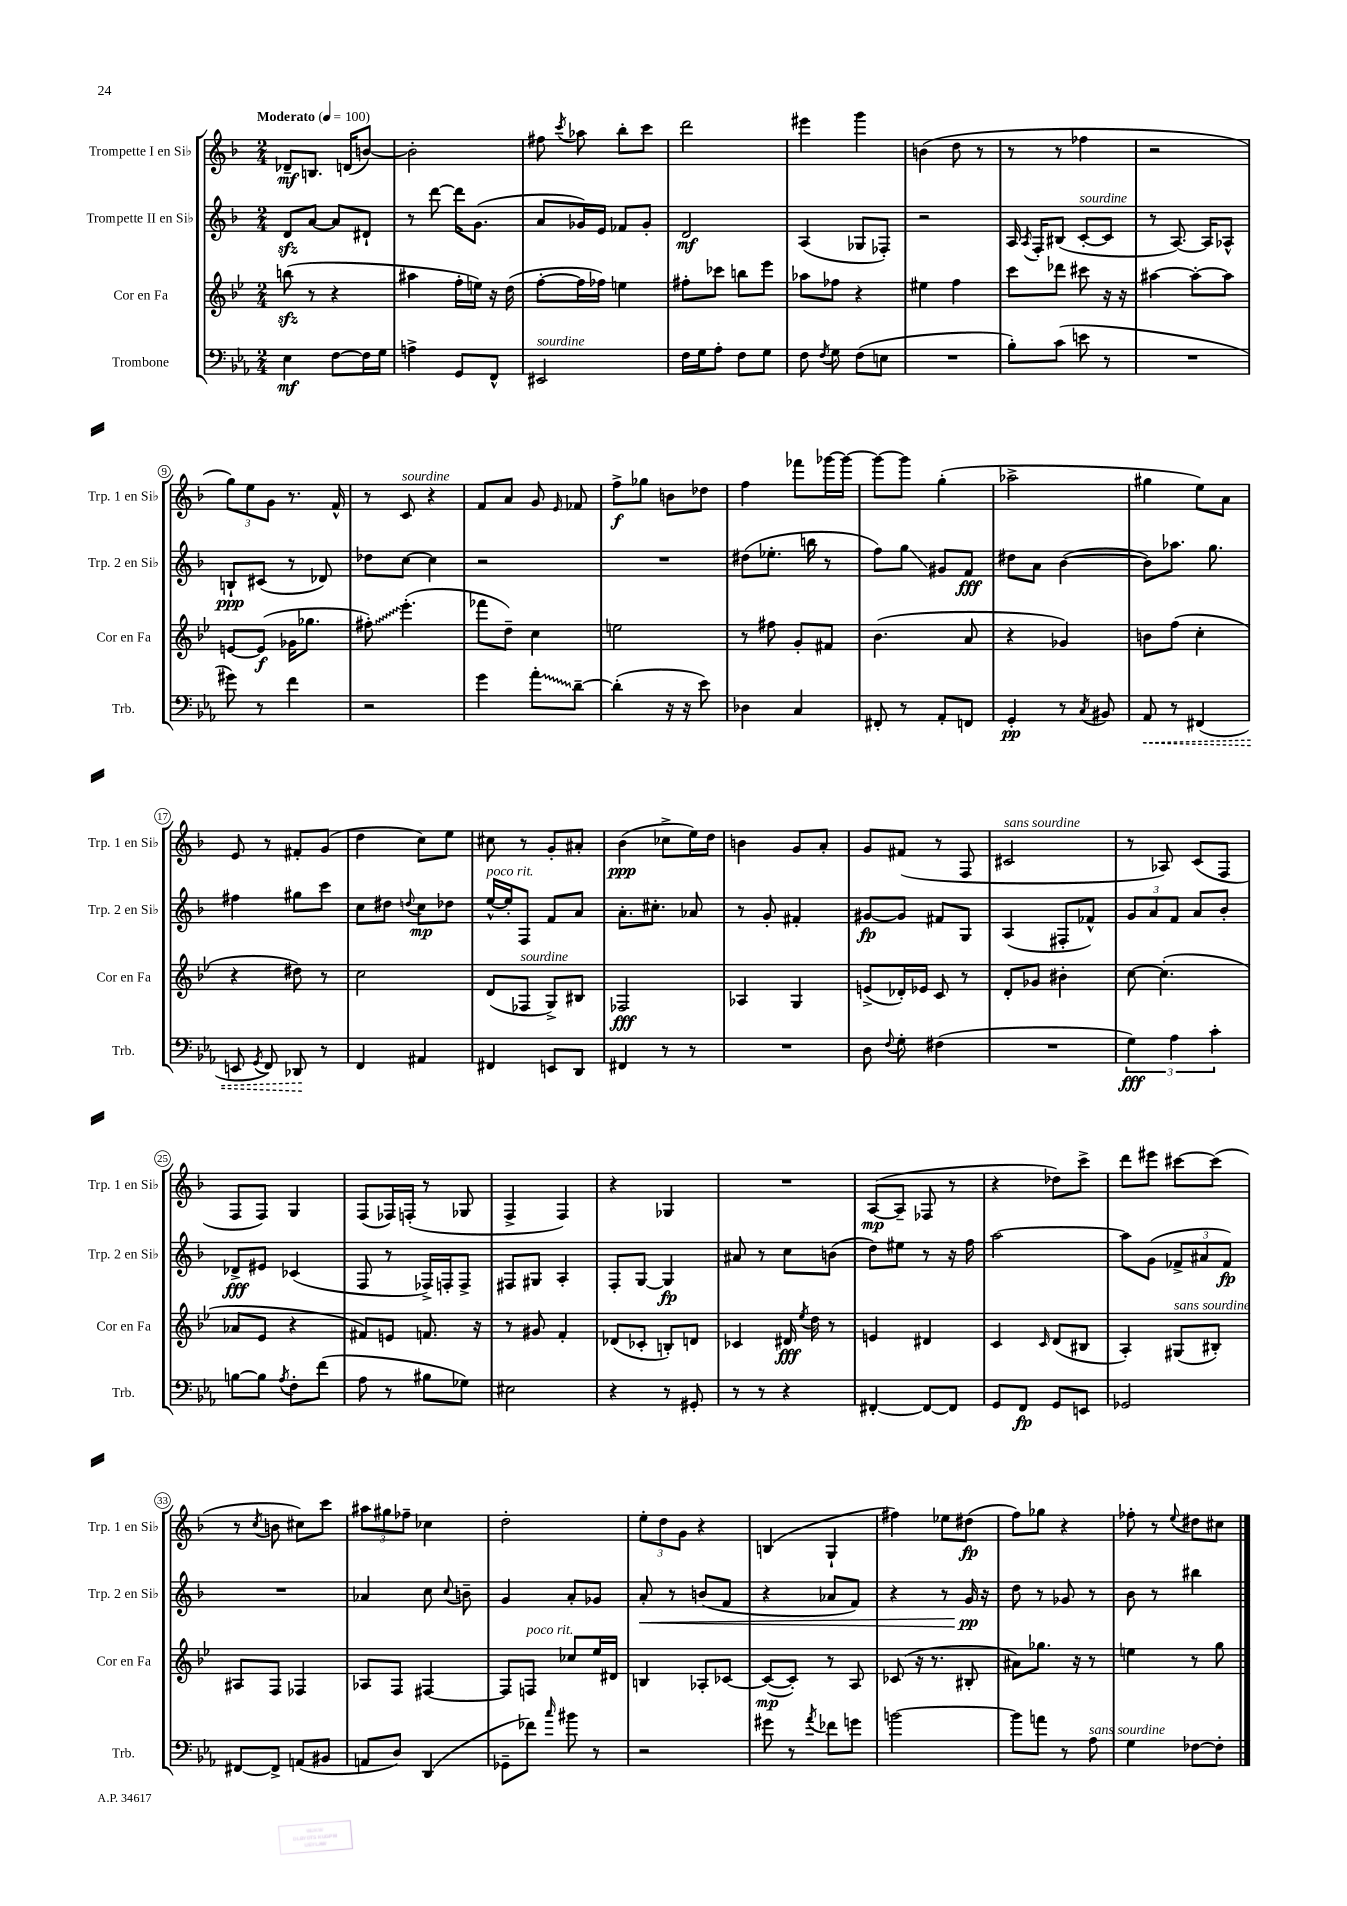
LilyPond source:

<<
\new StaffGroup <<
\new Staff = "s0" \with { instrumentName = "Trompette I en Sib" shortInstrumentName = "Trp. 1 en Sib" } {
    \clef treble \key f \major \numericTimeSignature \time 2/4 \tempo "Moderato" 4 = 100
    \autoBeamOff des'8[--\mf b8.] d'16[( b'8]~) |
    b'2-. |
    fis''8 \acciaccatura { c'''8 } aes''8 bes''8[-. c'''8] |
    d'''2 |
    eis'''4 g'''4 |
    b'4( d''8 r8 |
    r8 r8 fes''4 |
    r2 |
    \tuplet 3/2 { g''8[) e''8 g'8] } r8. f'16-^ |
    r8 c'8^\markup { \italic "sourdine" } r4 |
    f'8[ a'8] g'8 \grace { e'16 } fes'8 |
    f''8[->\f ges''8] b'8[ des''8] |
    f''4 fes'''8[ ges'''16~ ges'''16]~ |
    ges'''8[~ ges'''8] g''4-.( |
    aes''2-> |
    gis''4 e''8[) a'8] |
    e'8 r8 fis'8[-. g'8]( |
    d''4 c''8[) e''8] |
    cis''8 r8 g'8[-. ais'8]-. |
    bes'4\ppp( ces''8[-> e''16) d''16] |
    b'4 g'8[ a'8]-. |
    g'8[ fis'8]( r8 f8 |
    cis'2^\markup { \italic "sans sourdine" } |
    r8 aes8) c'8[( f8] |
    f8[ f8]) g4 |
    f8[( fes16) f16]-.( r8 ges8 |
    f4-> f4) |
    r4 ges4 |
    R2 |
    a8[~\mp( a8]-- fes8 r8 |
    r4 des''8[) c'''8]-> |
    d'''8[ eis'''8] cis'''8[~ cis'''8]( |
    r8 \acciaccatura { c''8 } b'8 cis''8[) c'''8] |
    \tuplet 3/2 { ais''8[ gis''8 fes''8]-- } ces''4 |
    d''2-. |
    \tuplet 3/2 { e''8[-. d''8 g'8] } r4 |
    b4( g4-! |
    fis''4) ees''8[ dis''8]\fp( |
    f''8[) ges''8] r4 |
    fes''8-. r8 \appoggiatura { e''8 } dis''8[ cis''8] \bar "|." |
}
\new Staff = "s1" \with { instrumentName = "Trompette II en Sib" shortInstrumentName = "Trp. 2 en Sib" } {
    \clef treble \key f \major \numericTimeSignature \time 2/4
    \autoBeamOff d'8[\sfz a'8]~ a'8[ dis'8]-! |
    r8 d'''8~ d'''16[ g'8.]( |
    a'8[ ges'16) e'16] fes'8[ ges'8]-. |
    d'2\mf |
    a4( ges8[ fes8]-.) |
    r2 |
    a16 \acciaccatura { a8 } f16[-. bis8]( c'8[~-.^\markup { \italic "sourdine" } c'8] |
    r8 a8.~) a16[ aes8]-^ |
    b8[-!\ppp cis'8]( r8 des'8) |
    des''8[ c''8]~ c''4 |
    r2 |
    R2 |
    dis''8[( ees''8.]-. b''16 r8 |
    f''8[) g''8]\glissando gis'8[ f'8]\fff |
    dis''8[ a'8] bes'4~( |
    bes'8[) aes''8.] g''8. |
    fis''4 gis''8[ c'''8] |
    c''8[ dis''8] \appoggiatura { d''8 } c''8[\mp des''8] |
    e''16[~-^^\markup { \italic "poco rit." } e''16-. f8] f'8[ a'8] |
    a'8.[-. cis''8.]-. aes'8 |
    r8 g'8-. fis'4-. |
    gis'8[~\fp gis'8] fis'8[ g8] |
    a4( fis8[-. fes'8]-^) |
    \tuplet 3/2 { g'8[ a'8 f'8] } a'8[ bes'8]-. |
    des'8[->\fff eis'8] ces'4( |
    f8 r8 fes16[->) f16-. f8]-> |
    fis8[ gis8] a4-. |
    f8[-. g8]~ g4\fp |
    ais'8 r8 c''8[ b'8]( |
    d''8[) eis''8] r8 r16 f''16 |
    a''2~ |
    a''8[ g'8]( \tuplet 3/2 { fes'8[-> ais'8 fes'8]\fp) } |
    R2 |
    aes'4 c''8 \appoggiatura { c''8 } b'8-- |
    g'4 a'8[-. ges'8] |
    a'8-.\< r8 b'8[( f'8] |
    r4 aes'8[ f'8]) |
    r4 r8 g'16\pp\! r16 |
    d''8 r8 ges'8 r8 |
    bes'8 r8 bis''4 \bar "|." |
}
\new Staff = "s2" \with { instrumentName = "Cor en Fa" shortInstrumentName = "Cor en Fa" } {
    \clef treble \key bes \major \numericTimeSignature \time 2/4
    \autoBeamOff b''8\sfz( r8 r4 |
    ais''4 f''16[-. e''16]) r16 d''16( |
    f''8[~-. f''16 fes''16]) e''4 |
    fis''8[-. ces'''8] b''8[ ees'''8] |
    aes''8[ fes''8] r4 |
    eis''4 f''4 |
    c'''8[ des'''8] cis'''8 r16 r16 |
    ais''4~ ais''8[~-. ais''8] |
    e'8[~ e'8]\f( ges'16[ ges''8.] |
    \once \override Glissando.style = #'zigzag fis''8-.\glissando) ees'''4.-.( |
    fes'''8[ d''8]--) c''4 |
    e''2 |
    r8 fis''8 g'8[-. fis'8] |
    bes'4.( a'8 |
    r4 ges'4) |
    b'8[ f''8]( c''4-. |
    r4 dis''8) r8 |
    c''2 |
    d'8[( fes8]^\markup { \italic "sourdine" } g8[->) bis8] |
    fes2\fff |
    aes4 g4 |
    e'8[->( des'16-.) ees'16] c'8 r8 |
    d'8[-. ges'8] bis'4-. |
    c''8~ c''4.-.( |
    aes'8[ ees'8] r4 |
    fis'8[) e'8] f'8. r16 |
    r8 gis'8 f'4-. |
    des'8[( ces'8]-. b8[-.) d'8] |
    ces'4 dis'16\fff \acciaccatura { ees''8 } d''16 r8 |
    e'4 dis'4 |
    c'4 \grace { c'16 } d'8[( bis8] |
    a4-.) gis8[^\markup { \italic "sans sourdine" }( bis8]-.) |
    ais8[ f8] fes4 |
    aes8[ f8] fis4~ |
    fis8[ f8]^\markup { \italic "poco rit." } ces''8[ ees''16 dis'16] |
    b4 aes8[-. ces'8]~ |
    ces'8[~\mp( ces'8]-.) r8 a8 |
    ces'8( r16 r8. bis8-. |
    ais'8[) ges''8.] r16 r8 |
    e''4 r8 g''8 \bar "|." |
}
\new Staff = "s3" \with { instrumentName = "Trombone" shortInstrumentName = "Trb." } {
    \clef bass \key ees \major \numericTimeSignature \time 2/4
    \autoBeamOff ees4\mf f8[~ f16 g16] |
    a4-> g,8[ f,8]-^ |
    eis,2^\markup { \italic "sourdine" } |
    f16[ g16 aes8]-. f8[ g8] |
    f8 \acciaccatura { f8 } g8 f8[( e8] |
    R2 |
    bes8[-.) c'8]( e'8 r8 |
    R2 |
    gis'8) r8 f'4 |
    r2 |
    g'4 \once \override Glissando.style = #'zigzag aes'8[-.\glissando d'8]~-- |
    d'4-.( r16 r16 ees'8) |
    des4 c4 |
    fis,8-. r8 aes,8[-. f,8] |
    g,4-.\pp r8 \acciaccatura { c8 } bis,8 |
    \once \override Hairpin.style = #'dashed-line aes,8\< r8 fis,4( |
    e,8 \acciaccatura { g,8 } f,8) des,8\! r8 |
    f,4 ais,4 |
    fis,4 e,8[ d,8] |
    fis,4 r8 r8 |
    R2 |
    d8 \appoggiatura { f8 } g8-. fis4( |
    R2 |
    \tuplet 3/2 { g4\fff) aes4 c'4-. } |
    b8[~ b8] \acciaccatura { aes8 } f8[-. f'8]( |
    aes8 r8 bis8[ ges8]) |
    eis2 |
    r4 r8 gis,8-. |
    r8 r8 r4 |
    fis,4~-. fis,8[~ fis,8] |
    g,8[ f,8]\fp g,8[ e,8] |
    ges,2 |
    fis,8[~ fis,8]-> a,8[( bis,8] |
    a,8[ d8]) d,4( |
    ges,8[-- fes'8]) \grace { c''16 } bis'8 r8 |
    r2 |
    gis'8 r8 \acciaccatura { aes'8 } fes'8[ g'8] |
    b'2~ |
    b'8[ a'8] r8 aes8^\markup { \italic "sans sourdine" } |
    g4 fes8[~ fes8]-. \bar "|." |
}
>>
>>
\layout { \context { \Score \override BarNumber.stencil = #(make-stencil-circler 0.1 0.3 ly:text-interface::print) } }
